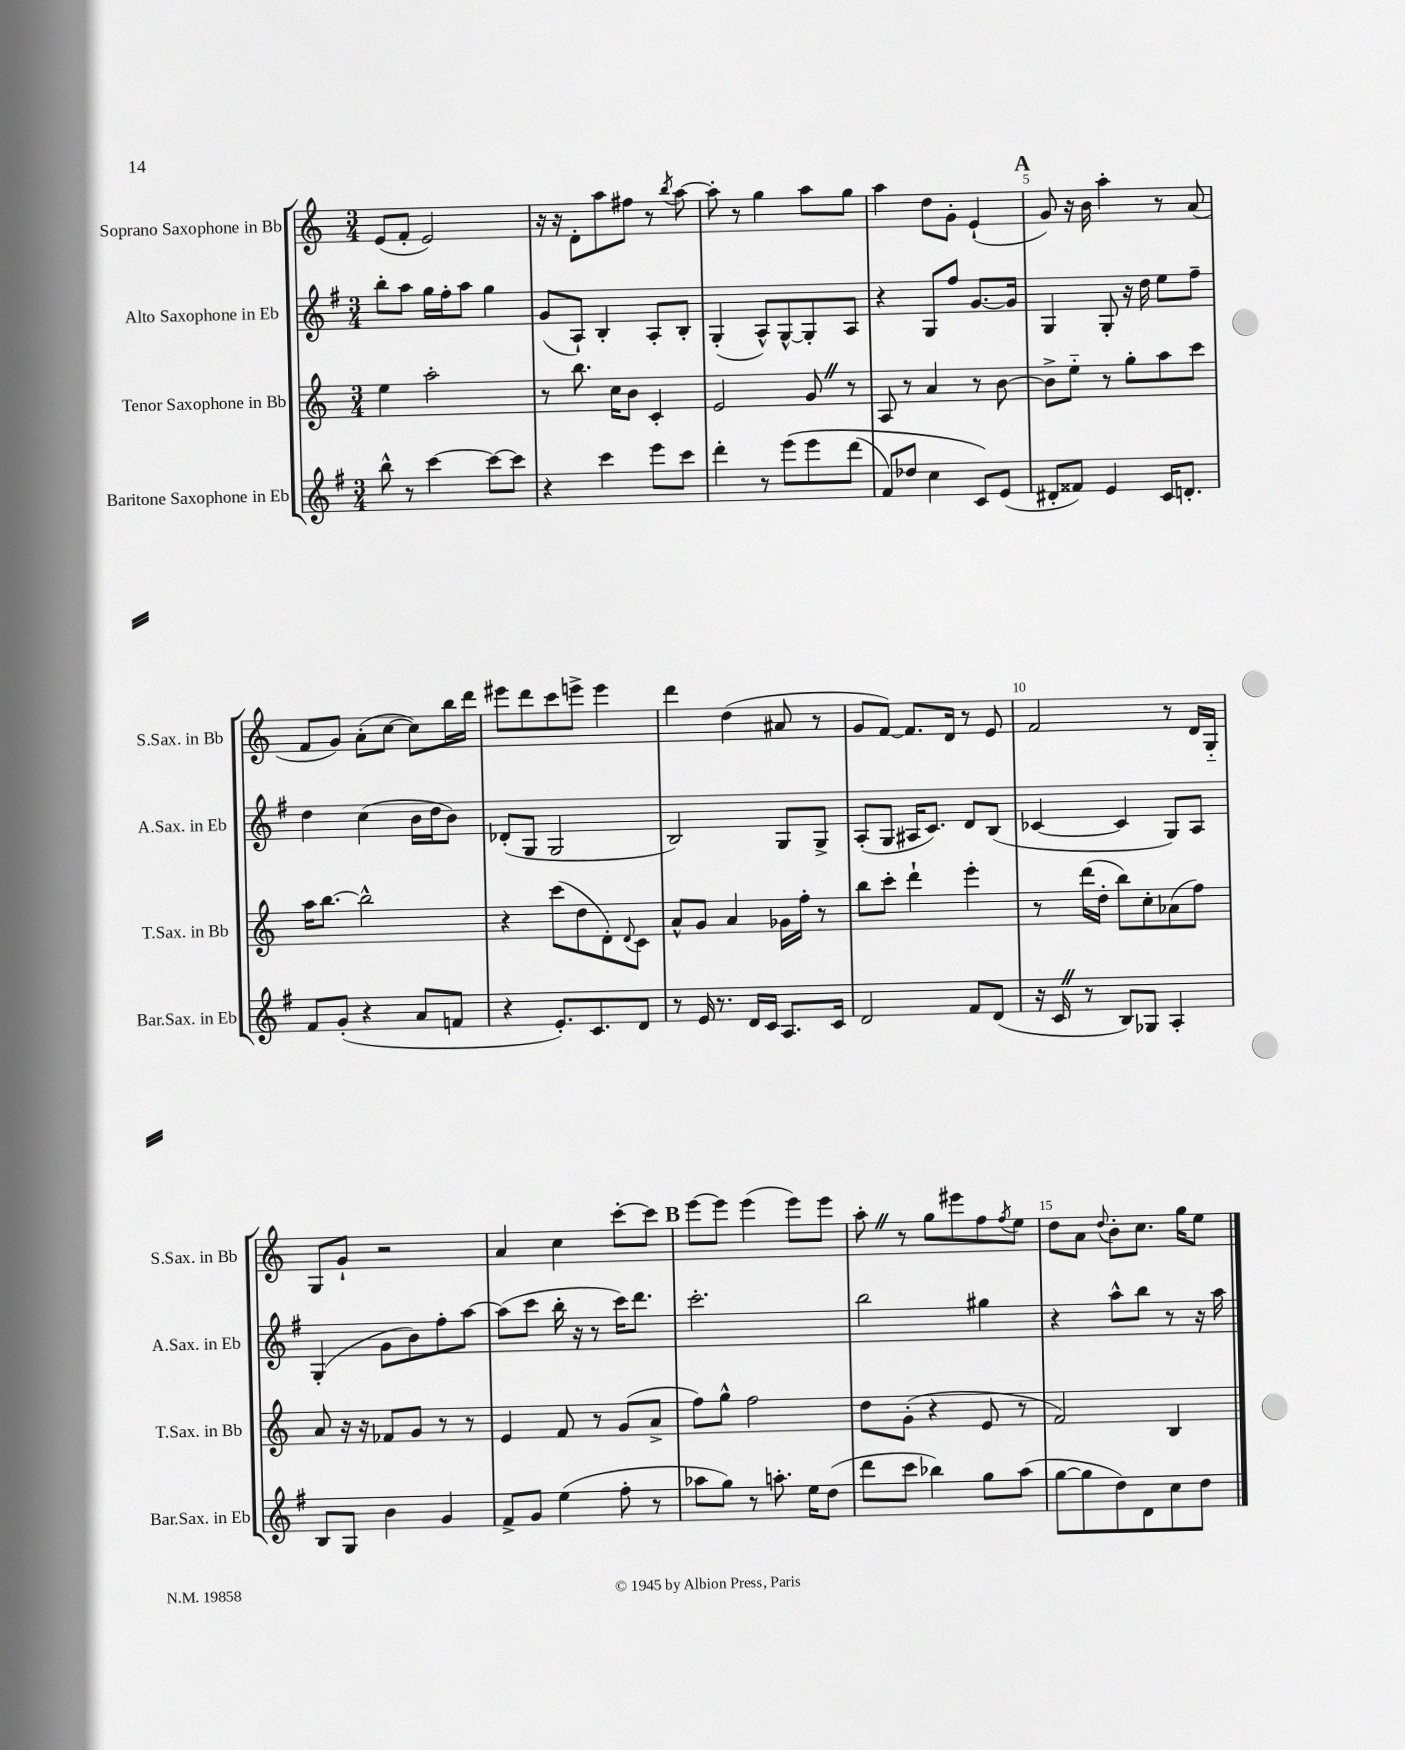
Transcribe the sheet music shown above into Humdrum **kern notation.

**kern	**kern	**kern	**kern
*staff4	*staff3	*staff2	*staff1
*clefG2	*clefG2	*clefG2	*clefG2
*k[f#]	*k[]	*k[f#]	*k[]
*M3/4	*M3/4	*M3/4	*M3/4
8bb^^	4ee	8bb'	(8e
8r	.	8aa	8f'
[4ccc	2aa'	16gg	2e)
.	.	16ff#'	.
.	.	8aa	.
8ccc_	.	4gg	.
8ccc]	.	.	.
=	=	=	=
4r	8r	(8g	16r
.	.	.	16r
.	8.bb	8A`)	8d'
4ccc	.	4B'	8aa
.	16cc	.	.
.	8b	.	8ff#
8eee	4c'	8A'	8r
.	.	.	8qbb
8ccc	.	8B'	[8aa
=	=	=	=
4ddd'	2e	(4G'	8aa']
.	.	.	8r
8r	.	8A^^)	4gg
&(8eee	.	[8G^^	.
8eee	8g	8G']	8aa
(8ddd	8r	8A	8gg
=	=	=	=
8f#)	8A	4r	4aa
8dd-	8r	.	.
4cc	4a	8G	8dd
.	.	8ff#	8g'
8c&)	8r	[8.g	(4e`
(8e	[8b	.	.
.	.	16g]	.
=	=	=	=
8d#'	8b^]	4G	8g)
8f##)	8ee'~	.	16r
.	.	.	16b
4e	8r	8G'	4aa'
.	8gg'	16r	.
.	.	16dd	.
16c	8aa	8ee	8r
8.d'	.	.	.
.	8ccc	8ff#~	(8a
=	=	=	=
8f#	16aa	4dd	8f
.	[8.bb	.	.
(8g'	.	.	8g)
4r	2bb^^]	(4cc	(8a'
.	.	.	[8cc
8a	.	16b	8cc])
.	.	16dd	.
8f	.	8b)	16bb
.	.	.	16ddd
=	=	=	=
4r	4r	(8d-'	8eee#
.	.	8G	8ddd
8.e')	(8ccc	2G	8ccc
.	8dd	.	8eee^
8.c	.	.	.
.	8d')	.	4eee
.	8qqd	.	.
8d	8c	.	.
=	=	=	=
8r	8a^^	2B)	4ddd
16e	8g	.	.
8.r	.	.	.
.	4a	.	(4dd
16d	.	.	.
16c	.	.	.
8.A	16g-	8G	8a#
.	16ff'	.	.
.	8r	8G^	8r
16c	.	.	.
=	=	=	=
2d	8bb	(8A'	8g
.	8ccc'	8G	[8f)
.	4ddd`	16A#	8.f]
.	.	8.c)	.
.	.	.	16d
8f#	4eee'	8d	8r
(8d	.	(8B	8e
=	=	=	=
16r	8r	[4c-	2f
16c	.	.	.
8r	(16ddd	.	.
.	16dd'	.	.
8B)	8bb)	4c-]	.
8G-	8cc'	.	.
4A'	(8a-	8G)	8r
.	8ff)	8A	16d
.	.	.	16G'~
=	=	=	=
8B	8a	(4G'	8G
8G	16r	.	8g`
.	16r	.	.
4b	8f-	8g	2r
.	8g	8b)	.
4g	8r	8ff#'	.
.	8r	[8aa	.
=	=	=	=
8f#^	4e	(8aa]	4a
8g	.	8ccc	.
(4ee	8f	16bb'	4cc
.	.	16r	.
.	8r	8r	.
8ff#'	(8g	16ccc)	[8ccc'
.	.	8.ddd	.
8r	8a^	.	8ccc]
=	=	=	=
8aa-	8ff)	2.ccc'	[8eee
8gg)	8gg^^	.	8eee]
8r	2ff	.	(4eee
8.aa'	.	.	.
.	.	.	8eee)
16ee	.	.	.
(8dd	.	.	8eee
=	=	=	=
8ddd	8dd	2bb	8aa'
8ccc	(8g'	.	8r
4bb-)	4r	.	8gg
.	.	.	8eee#
8gg	8e	4gg#	8ff
.	.	.	8qff
(8aa	8r	.	8ee
=	=	=	=
[8gg	2f)	4r	8dd
8gg]	.	.	8a
.	.	.	8qqdd
8dd)	.	8aa^^	8b'
8d	.	8bb	8.cc
8cc	4B	8r	.
.	.	.	16gg
8dd	.	16r	8ee
.	.	16aa	.
==	==	==	==
*-	*-	*-	*-
